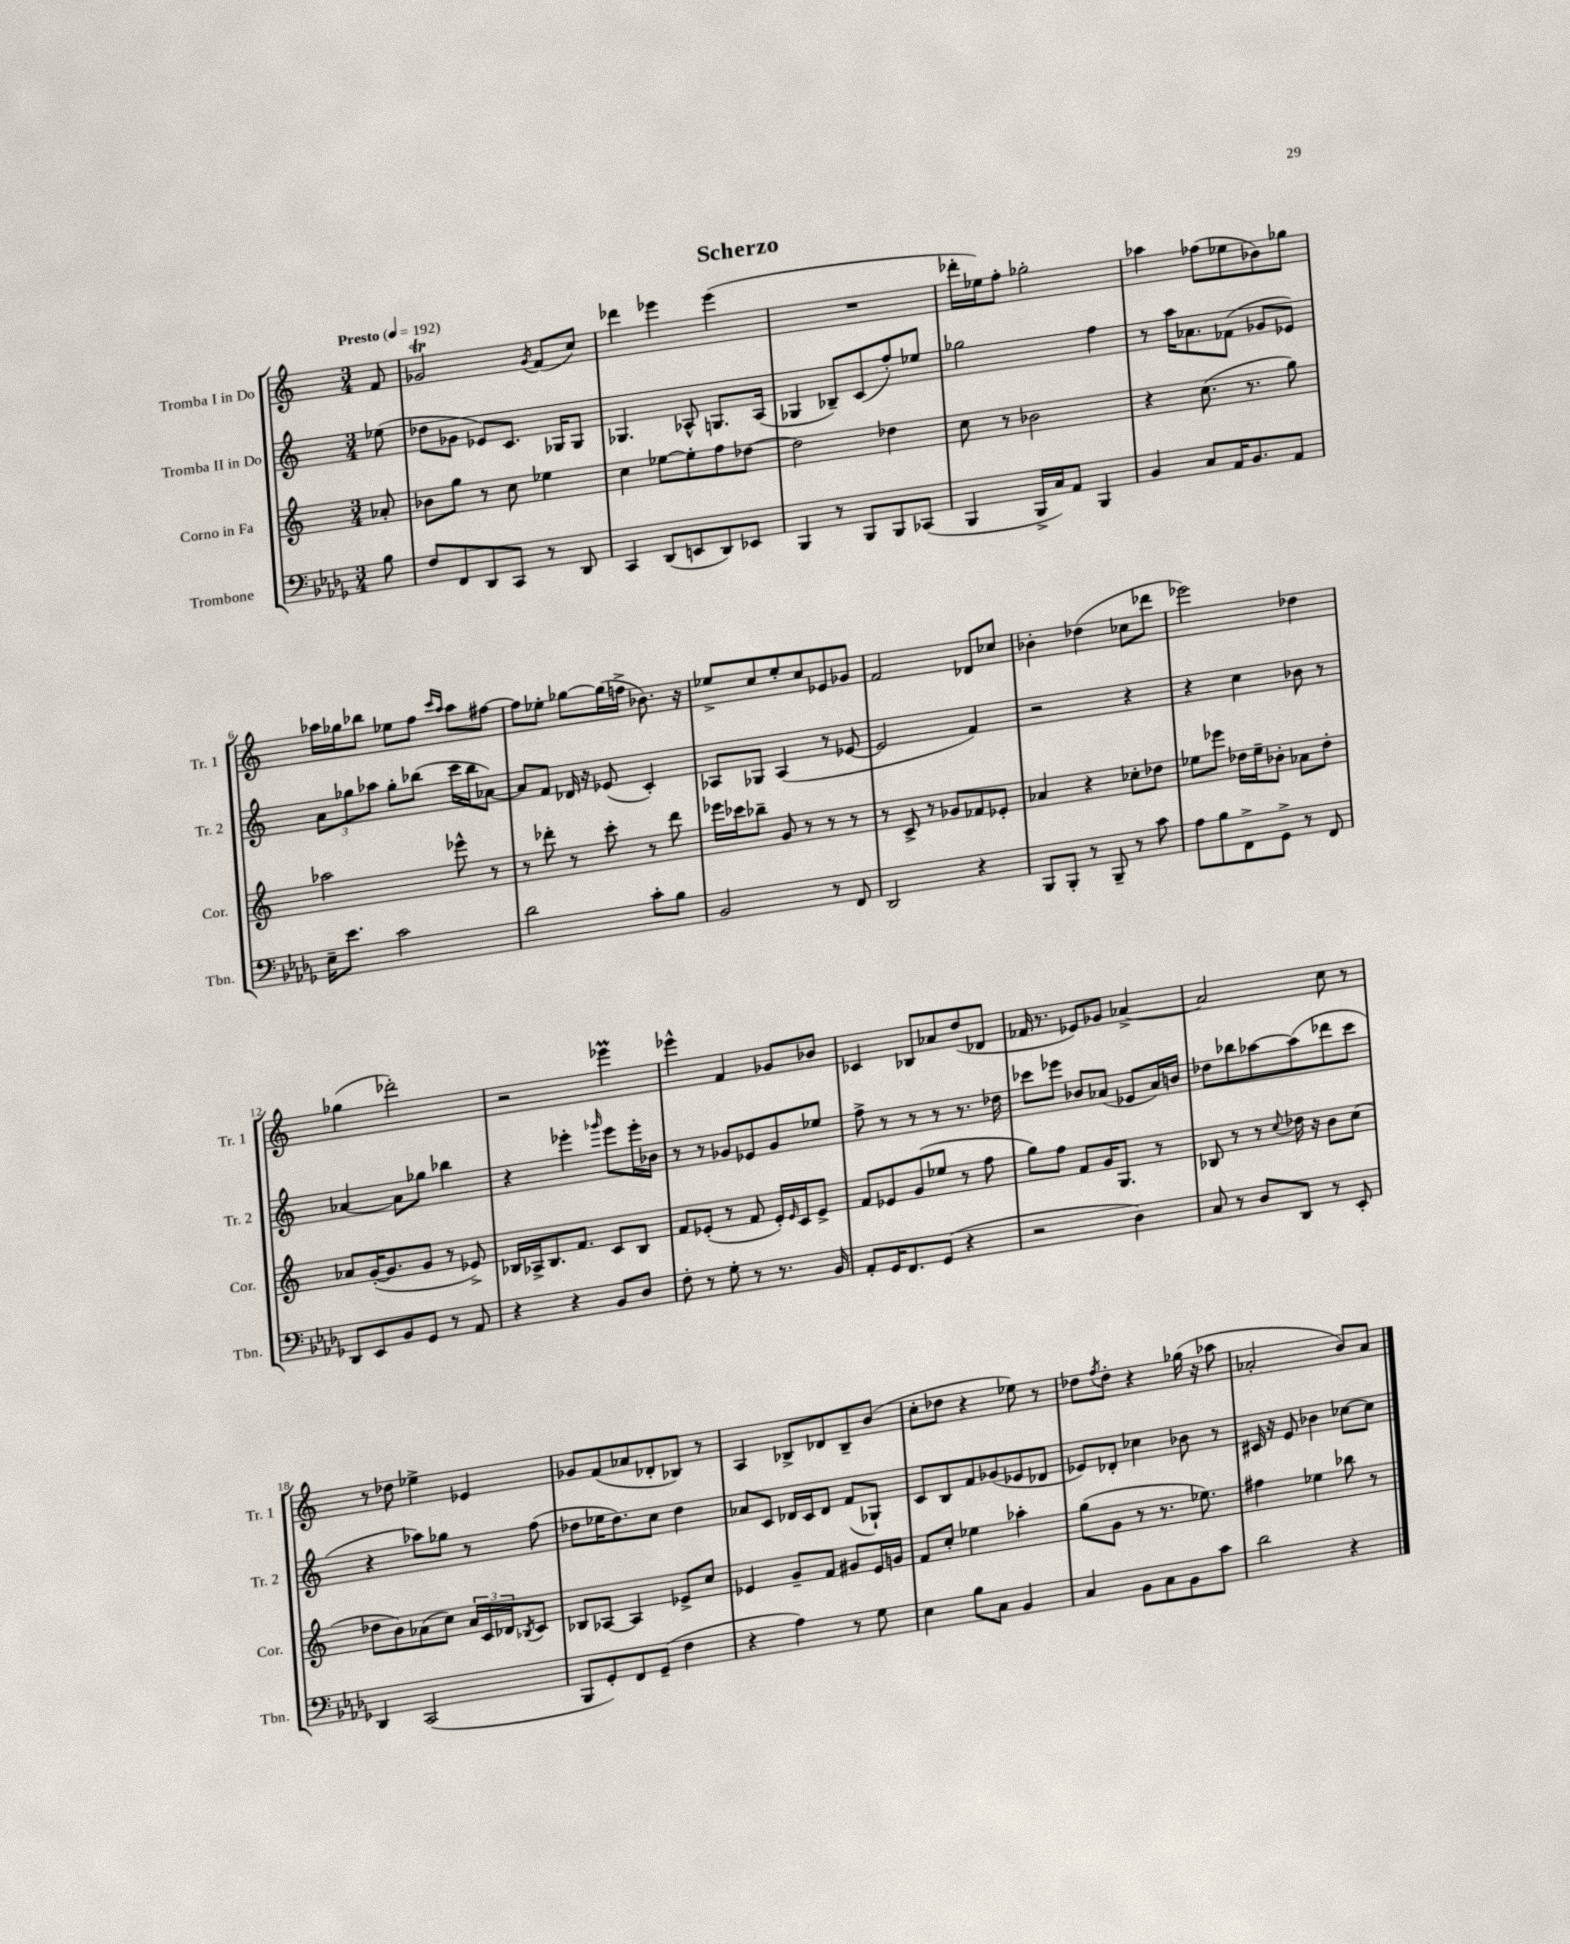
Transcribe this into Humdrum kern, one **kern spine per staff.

**kern	**kern	**kern	**kern
*part4	*part3	*part2	*part1
*staff4	*staff3	*staff2	*staff1
*I"Trombone	*I"Corno in Fa	*I"Tromba II in Do	*I"Tromba I in Do
*I'Tbn.	*I'Cor.	*I'Tr. 2	*I'Tr. 1
*clefF4	*clefG2	*clefG2	*clefG2
*k[b-e-a-d-g-]	*k[]	*k[]	*k[]
*M3/4	*M3/4	*M3/4	*M3/4
*MM192	*MM192	*MM192	*MM192
=	=	=	=
!	!	!	!LO:TX:a:B:t=Presto
8B-\	8a-X'/	(8ee-X\	8f/
=1	=1	=1	=1
8F/L	8b-X\L	8dd-X\L	2g-XT/
8FF/	8gg\J	8g-X\J	.
8DD-/	8r	8e-X/L)	.
8CC/J	8cc\	8.c/J	.
.	.	.	8qg-/
8r	4ee-X\	.	(8f/L
.	.	16G-X/KL	.
8DD-/	.	8G-/J	8cc/J)
=2	=2	=2	=2
4CC/	4cc\	4.G-X/	4ddd-X\
(8DD-/L	[8ee-X\L	.	4eee-X\
8EEn/	8ee-'\]	8A-X^^/	.
8DD-/)	8ff\	8.Gn/L	(4eee-\
8EE-X/J	[8dd-X\J	.	.
.	.	(16A-/Jk	.
=3	=3	=3	=3
4BBB-/	2dd-\]	4G-X/	2.r
8r	.	8B-X~/L)	.
8BBB-/L	.	(8c/	.
8BBB-/	4dd-X\	8ff'/)	.
(8CC-X/J	.	8ee-X/J	.
=4	=4	=4	=4
4BBB-/	8cc\	2gg-X\	16ddd-X'\LL
.	.	.	16ee-X\J)
.	8r	.	8ff'\J
16BBB-^/LL	2b-X\	.	2gg-X'\
16C/J)	.	.	.
8AA-/J	.	.	.
4BBB-/	.	4ff\	.
=5	=5	=5	=5
4BB-/	4r	8r	4aa-X\
.	.	16aa\KL	.
.	.	8.a-X\	.
8C/L	(8.cc\	.	(8ff-X\L
16AA-/K	.	(8f-X\J	8ee-X\
8.BB-/	8.r	.	.
.	.	8g-X/L	8b-X\)
8AA-/J	8gg\)	8e-X/J)	8gg-X\J
!!LO:LB:g=z
=6	=6	=6	=6
16E-~\KL	2aa-X\	12a\L	16aa-X\LL
8.e-\J	.	.	16gg-X\J
.	.	12gg-X\	.
.	.	.	8bb-X\J
.	.	12aa-X\J	.
2c\	.	8gg-'\L	8ee-X\L
.	.	(8bb-X\J	8ff\J
.	.	.	16qqccc/LL
.	.	.	16qqaa-/JJ
.	8eee-X^^\	16ccc\LL	8aa-\L
.	.	16bb-\J	.
.	8r	[8a-X\J)	[8ff#X\J
=7	=7	=7	=7
2d-\	8r	8a-/L]	8ff#\L]
.	8ddd-X'\	8f/J	8ee-X'\J
.	8r	16d-X/	[8gg-X\L
.	.	16r	.
.	8ccc'\	(8e-X/	(16gg-\L]
.	.	.	16ffn^\JJ
8c'\L	8r	4c'/)	8.b-X\)
8B-\J	8ddd-\	.	.
.	.	.	16r
=8	=8	=8	=8
2BB-/	16eee-X\LL	8A-X/L	8ee-X^/L
.	16ccc-X\J	.	.
.	8bb-X~\J	8G-X/J	8cc/
.	8g/	(4A-/	8ee-'/
.	8r	.	8cc/
8r	8r	8r	8e-X/
8FF/	8r	[8e-X/	8g-X/J
=9	=9	=9	=9
2DD-/	8r	2e-/]	2f/
.	8c^/	.	.
.	8r	.	.
.	8g-X/L	.	.
4r	8f-X/	4f/)	8d-X/L
.	8e-X'/J	.	8cc-X/J
=10	=10	=10	=10
8BBB-/L	4a-X/	2r	4b-X'\
8BBB-'/J	.	.	.
8r	4r	.	(4dd-X\
8BBB-~/	.	.	.
8r	8cc-X'\L	4r	8cc-X\L
8c\	8dd-X\J	.	8ddd-X\J
=11	=11	=11	=11
8A-\L	8ee-X\L	4r	2eee-X\)
8B-\	8eee-X\J	.	.
8FF^\	16dd-X\LL	4cc\	.
.	16ee-~\J	.	.
8GG-^\J	8b-X'\J	.	.
8r	8a-X\L	8b-X\	4dd-X\
8FF/	8dd-'\J	8r	.
!!LO:LB:g=z
=12	=12	=12	=12
8DD-/L	8a-X/L	[4a-X/	(4gg-X\
8EE-/	([16g'/K	.	.
.	8.g/]	.	.
8BB-/	.	8a-\L]	2ddd-X'\)
8GG-/J	8g/J	8gg-X\J	.
8r	8r	4bb-X\	.
8AA-/	8e-X^/)	.	.
=13	=13	=13	=13
4r	16B-X/LL	4r	2r
.	16A-X^/J	.	.
.	8.B-/	.	.
4r	.	4eee-X'\	.
.	8.f/J	.	.
.	.	16qqggg-X/	.
8BB-/L	8c/L	8eee-\L	4eee-XM\
8D-/J	8B-/J	16eee-'\L	.
.	.	16b-X\JJ	.
=14	=14	=14	=14
8F'\	8f/L	8r	4eee-X^^\
8r	(8e-X'/J	8r	.
8G-'\	8r	8g-X/L	4f/
8r	8f/	8e-X/	.
8.r	16e-'/LL)	8g-/	8g-X/L
.	16qqe-/	.	.
.	16c/J	.	.
.	8e-^/J	8ee-X/J	8b-X/J
16BB-/	.	.	.
=15	=15	=15	=15
8AA-'/L	8f/L	8ff^\	4c-X/
16GG-/K	8e-X/	8r	.
8.FF/	.	.	.
.	(8g/	8r	8B-X/L
(8GG-/J	8ee-X/J	8r	8a-X/
4r	8r	8.r	(8dd/
.	8ff\	.	8d-X/J
.	.	16dd-X\	.
=16	=16	=16	=16
2r	8gg\L)	8ccc-X\L	16f-X/
.	.	.	8.r
.	8ff\J	8eee-X\J	.
.	8f/L	8b-X/L	8e-X/L)
.	16g/K	(8a-X/J	8g-X/J
.	8.G/J	.	.
4D-\)	.	8e-X/L	[4a-X^/
.	8r	16a-/L)	.
.	.	16bn/JJ	.
=17	=17	=17	=17
8C/	8B-X/	8dd-X\L	2a-/]
8r	8r	8bb-X\	.
8D-/L	8r	[8aa-X\	.
.	8qqcc/	.	.
8DD-/J	16dd-X\	(8aa-\]	.
.	16r	.	.
8r	8b\L	8ddd-X\	8cc\
8EE-'/	(8cc\J	8ccc\J	8r
!!LO:LB:g=z
=18	=18	=18	=18
4DD-/	8dd-X\L	4r	8r
.	8b\)	.	8dd-X\
(2CC/	(8a-X\	8aa-X\L)	4ee-X^\
.	8cc\J)	8gg-X\J	.
.	24a-/LL	8r	4e-X/
.	24c/	.	.
.	24d-X/J	.	.
.	8qB-X/	.	.
.	8c/J	(8ff\	.
=19	=19	=19	=19
8BBB-/L	8B-X/L	8dd-X\L	8g-X/L
8GG-'/)	[8A-X/J	16ee-X\K	(8f/
.	.	8.dd-\)	.
8FF/	4A-/]	.	8a-X/
(8GG-~/J	.	8cc\J	8d-X'/
4F\	8e-X^/L	4dd-\	8B-X/J)
.	8cc/J	.	8r
=20	=20	=20	=20
4r	4e-X/	8a-X/L	4A/
.	.	8c/J	.
4A-\)	8g~/L	16d-X/LL	8B-X^/L
.	.	16c/J	.
.	8f/J	8d-/J	8d-X/
8r	8g#X/L	(8f/L	8B-~/
8G-\	16e-/L	8G-X`/J)	(8b/J
.	16gn/JJ	.	.
=21	=21	=21	=21
4E-\	8f/L	8c/L	8cc'\L
.	8cc'/J	8B/	8dd-X\J
8B-\L	4ee-X\	8f/	4r
8C\J	.	(8g-X/	.
4BB-/	4aa-X'\	8e-X/	8ee-X\)
.	.	8d-X/J	8r
=22	=22	=22	=22
4C/	(8gg\L	8e-X/L)	8dd-X\L
.	.	.	8qff/
.	8g\J	8d-X'/J	8dd-'\J
8BB-\L	8r	4cc-X\	4r
8C\	8.r	.	.
8BB-\	.	8b-X\	(16gg-X\
.	8.ee-X\)	.	16r
8c\J	.	8r	8aa-X\
=23	=23	=23	=23
2d-\	4ff#X\	16c#X/	2a-X'/
.	.	16r	.
.	.	8e/	.
.	4ee-X\	4b-X\	.
4r	8bb-X\	[8cc-X\L	8b/L)
.	8r	8cc-\J]	8a-/J
==	==	==	==
*-	*-	*-	*-
